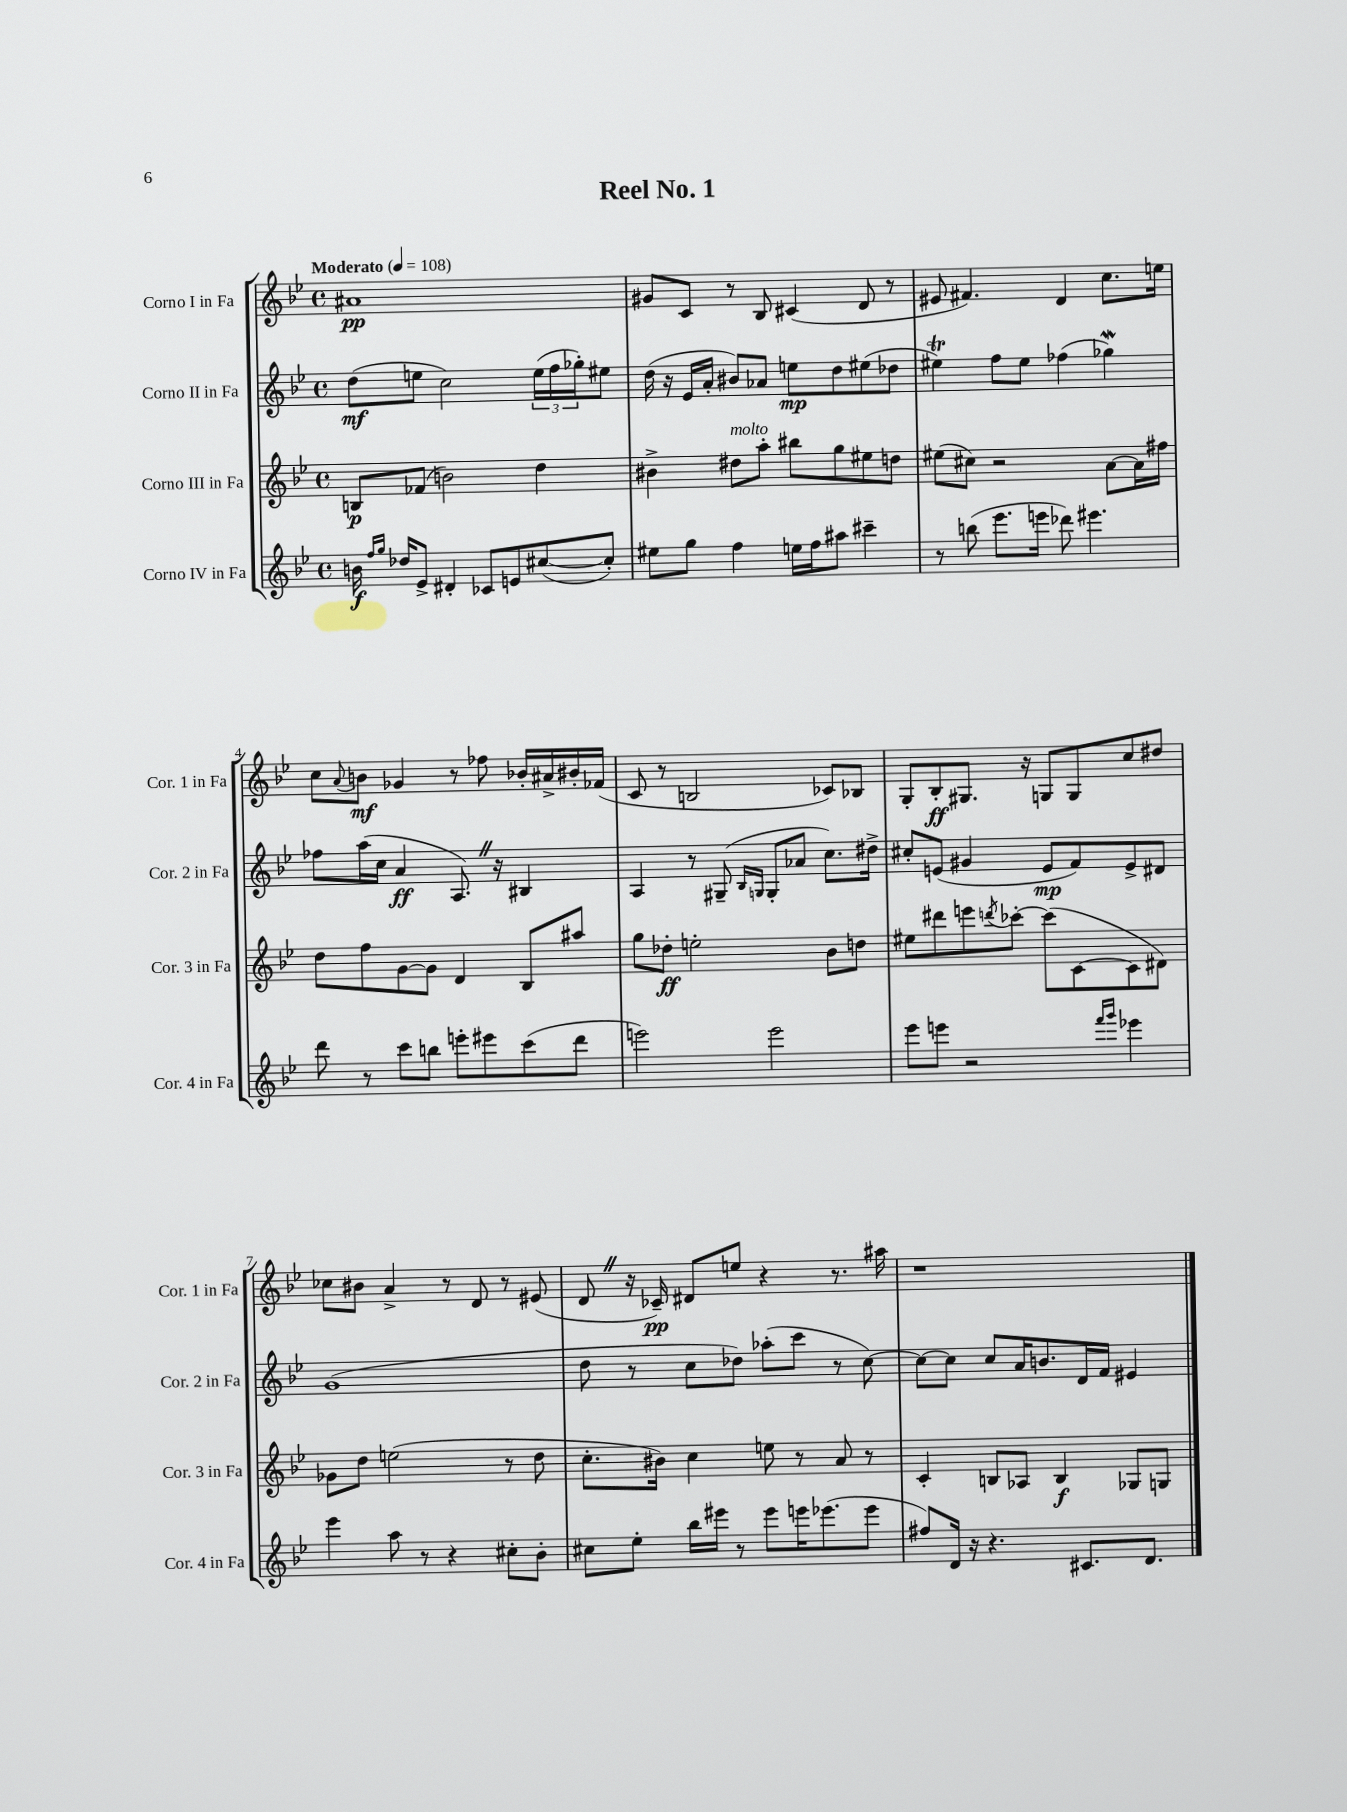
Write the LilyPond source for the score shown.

\header { title = "Reel No. 1" }
<<
\new StaffGroup <<
\new Staff = "s0" \with { instrumentName = "Corno I in Fa" shortInstrumentName = "Cor. 1 in Fa" } {
    \clef treble \key bes \major \defaultTimeSignature \time 4/4 \tempo "Moderato" 4 = 108
    ais'1\pp |
    gis'8 c'8 r8 bes8 cis'4( d'8 r8 |
    eis'8 fis'4.) d'4 c''8. e''16 |
    c''8 \appoggiatura { a'8 } b'8\mf ges'4 r8 fes''8 bes'16-. ais'16-> bis'16-. fes'16( |
    c'8 r8 b2 ces'8) bes8 |
    g8-. bes8-.\ff gis8. r16 g8 g8 c''8 dis''8 |
    ces''8 bis'8 a'4-> r8 d'8 r8 eis'8( |
    d'8 \once \override BreathingSign.text = \markup { \musicglyph "scripts.caesura.straight" } \breathe r16 ces'16--\pp) dis'8 e''8 r4 r8. ais''16 |
    r1 \bar "|." |
}
\new Staff = "s1" \with { instrumentName = "Corno II in Fa" shortInstrumentName = "Cor. 2 in Fa" } {
    \clef treble \key bes \major \defaultTimeSignature \time 4/4
    d''8\mf( e''8 c''2) \tuplet 3/2 { e''16( f''16 ges''16-.) } eis''8 |
    d''16( r16 ees'16 a'16-. bis'8) aes'8 e''8\mp d''8 eis''8( des''8 |
    eis''4\trill) f''8 eis''8 fes''4( ges''4\mordent) |
    fes''8 a''16( c''16 a'4\ff a8.) \once \override BreathingSign.text = \markup { \musicglyph "scripts.caesura.straight" } \breathe r16 bis4 |
    a4 r8 gis8--( \grace { bes16 g16 } g8-. aes'8 c''8.) dis''16-> |
    cis''8-. e'8( gis'4 e'8\mp f'8) e'8-> dis'8 |
    g'1( |
    d''8 r8 c''8 des''8) aes''8-.( c'''8 r8 c''8~) |
    c''8~ c''8 c''8 a'16 b'8. d'16 f'16 eis'4 \bar "|." |
}
\new Staff = "s2" \with { instrumentName = "Corno III in Fa" shortInstrumentName = "Cor. 3 in Fa" } {
    \clef treble \key bes \major \defaultTimeSignature \time 4/4
    b8\p fes'8( b'2) d''4 |
    bis'4-> dis''8^\markup { \italic "molto" } a''8-. bis''8 g''8 eis''8 d''8 |
    eis''8( cis''8) r2 a'8~ a'16 fis''16 |
    d''8 f''8 g'8~ g'8 d'4 bes8 ais''8 |
    g''8 des''8-.\ff e''2-. bes'8 d''8 |
    eis''8 dis'''8 e'''8 \acciaccatura { d'''8 } ces'''8~-. ces'''8( c'8~ c'8 dis'8) |
    ges'8 d''8 e''2( r8 d''8 |
    c''8.-. bis'16) c''4 e''8 r8 a'8 r8 |
    c'4-. b8 aes8 b4\f ges8 g8 \bar "|." |
}
\new Staff = "s3" \with { instrumentName = "Corno IV in Fa" shortInstrumentName = "Cor. 4 in Fa" } {
    \clef treble \key bes \major \defaultTimeSignature \time 4/4
    b'16\f \grace { f''16 g''16 } des''16 ees'8-> dis'4-. ces'8 e'8 cis''8~( cis''8-.) |
    eis''8 g''8 f''4 e''16 f''16 ais''8 cis'''4-- |
    r8 b''8( ees'''8. e'''16 des'''8) eis'''4. |
    d'''8 r8 c'''8 b''8 e'''8-. eis'''8 c'''8( d'''8 |
    e'''2) e'''2 |
    ees'''8 e'''8 r2 \grace { f'''16 g'''16 } ees'''4 |
    ees'''4 a''8 r8 r4 cis''8-. bes'8-. |
    cis''8 ees''8-. bes''16 eis'''16 r8 eis'''8 e'''16 ees'''8.( ees'''8 |
    fis''8) d'16 r16 r4. cis'8. d'8. \bar "|." |
}
>>
>>
